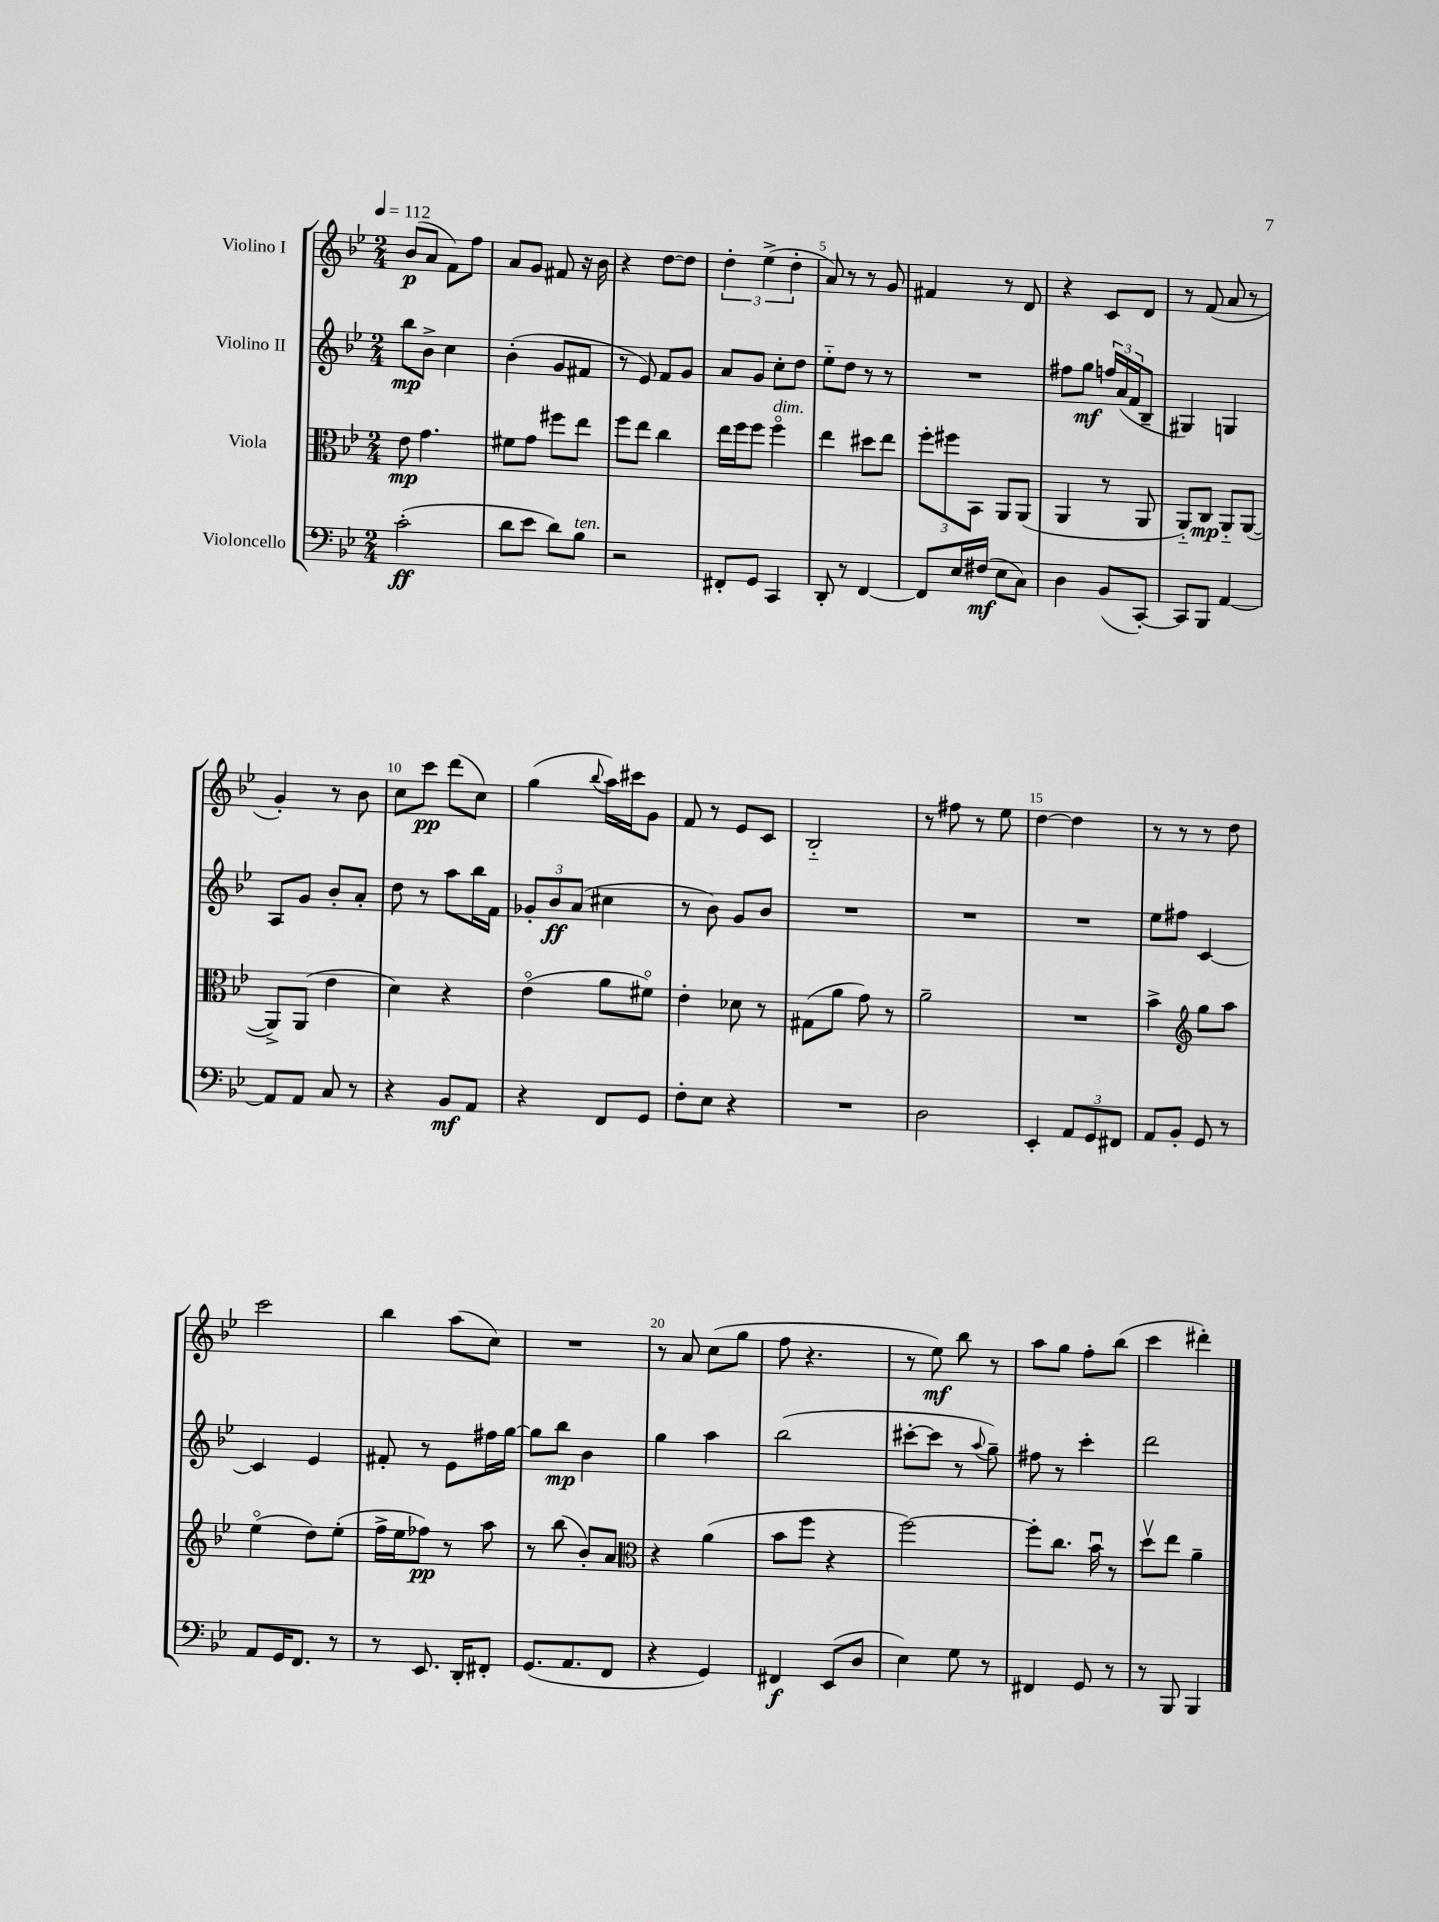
<<
\new StaffGroup <<
\new Staff = "s0" \with { instrumentName = "Violino I" } {
    \clef treble \key bes \major \numericTimeSignature \time 2/4 \tempo 4 = 112
    bes'8\p( a'8 f'8) f''8 |
    a'8 g'8 fis'8 r16 bes'16 |
    r4 d''8~ d''8 |
    \tuplet 3/2 { d''4-. ees''4->( d''4-. } |
    a'8) r8 r8 g'8 |
    fis'4 r8 d'8 |
    r4 c'8 d'8 |
    r8 f'8( a'8 r8 |
    g'4-.) r8 bes'8 |
    c''8 c'''8\pp d'''8( c''8) |
    g''4( \appoggiatura { bes''8 } a''16) cis'''16 g'8 |
    f'8 r8 ees'8 c'8 |
    bes2-_ |
    r8 fis''8 r8 ees''8 |
    d''4~ d''4 |
    r8 r8 r8 d''8 |
    c'''2 |
    bes''4 a''8( c''8) |
    R2 |
    r8 a'8 c''8( g''8 |
    f''8 r4. |
    r8 ees''8\mf) bes''8 r8 |
    a''8 g''8 f''8-. bes''8( |
    c'''4 dis'''4-.) \bar "|." |
}
\new Staff = "s1" \with { instrumentName = "Violino II" } {
    \clef treble \key bes \major \numericTimeSignature \time 2/4
    bes''8\mp bes'8-> c''4 |
    bes'4-.( g'8 fis'8 |
    r8 ees'8) f'8 g'8 |
    a'8 g'8 c''8-. d''8 |
    ees''8-_ d''8 r8 r8 |
    R2 |
    fis''8 g''8\mf \tuplet 3/2 { f''16 a'16( f'16 } bes8-- |
    gis4) g4 |
    a8 g'8 bes'8-. a'8-. |
    d''8 r8 a''8 bes''16 f'16 |
    \tuplet 3/2 { ges'8-. bes'8\ff a'8( } cis''4 |
    r8 bes'8) g'8 bes'8 |
    R2 |
    R2 |
    R2 |
    ees''8 fis''8 c'4~ |
    c'4 ees'4 |
    fis'8-. r8 ees'8 fis''16 g''16~ |
    g''8 bes''8\mp bes'4 |
    g''4 a''4 |
    bes''2( |
    cis'''8~-. cis'''8 r8 \appoggiatura { a''8 } g''8--) |
    fis''8 r8 c'''4-. |
    d'''2 \bar "|." |
}
\new Staff = "s2" \with { instrumentName = "Viola" } {
    \clef alto \key bes \major \numericTimeSignature \time 2/4
    ees'8\mp g'4. |
    fis'8 g'8 fis''8 ees''8 |
    f''8 ees''8 c''4 |
    ees''16 f''16 f''8 f''4\flageolet^\markup { \italic "dim." } |
    ees''4 dis''8 ees''8 |
    \tuplet 3/2 { f''8-. fis''8 bes,8 } a,8 a,8( |
    a,4 r8 a,8 |
    a,8-_) c8\mp a,8-_ a,8~( |
    a,8->) a,8( ees'4 |
    d'4) r4 |
    ees'4\flageolet( a'8 fis'8\flageolet) |
    ees'4-. des'8 r8 |
    gis8( a'8 g'8) r8 |
    a'2-- |
    R2 |
    bes'4-> \clef treble g''8 a''8 |
    ees''4\flageolet( d''8) ees''8-.( |
    f''16-> ees''16 fes''8\pp) r8 a''8 |
    r8 bes''8( bes'8-.) a'8 |
    \clef alto r4 a'4( |
    bes'8 f''8 r4 |
    f''2~) |
    f''8-. c''8. bes'16\downbow r8 |
    d''8\upbow ees''8 a'4-- \bar "|." |
}
\new Staff = "s3" \with { instrumentName = "Violoncello" } {
    \clef bass \key bes \major \numericTimeSignature \time 2/4
    c'2-.\ff( |
    d'8 ees'8 d'8) bes8^\markup { \italic "ten." } |
    r2 |
    fis,8-. g,8 c,4 |
    d,8-. r8 f,4~ |
    f,8 ees16 fis16\mf( ees8 c8) |
    d4 bes,8( c,8~-.) |
    c,8 bes,,8 a,4~ |
    a,8 a,8 c8 r8 |
    r4 bes,8\mf a,8 |
    r4 f,8 g,8 |
    f8-. ees8 r4 |
    R2 |
    d2 |
    ees,4-. \tuplet 3/2 { a,8 g,8 fis,8 } |
    a,8 bes,8-. g,8 r8 |
    a,8 g,16 f,8. r8 |
    r8 ees,8. d,16-. fis,8-. |
    g,8.( a,8. f,8 |
    r4 g,4) |
    fis,4\f ees,8( d8 |
    ees4) g8 r8 |
    fis,4 g,8 r8 |
    r8 bes,,8 bes,,4 \bar "|." |
}
>>
>>
\layout { \context { \Score \override BarNumber.break-visibility = ##(#f #t #t) barNumberVisibility = #(every-nth-bar-number-visible 5) } }
